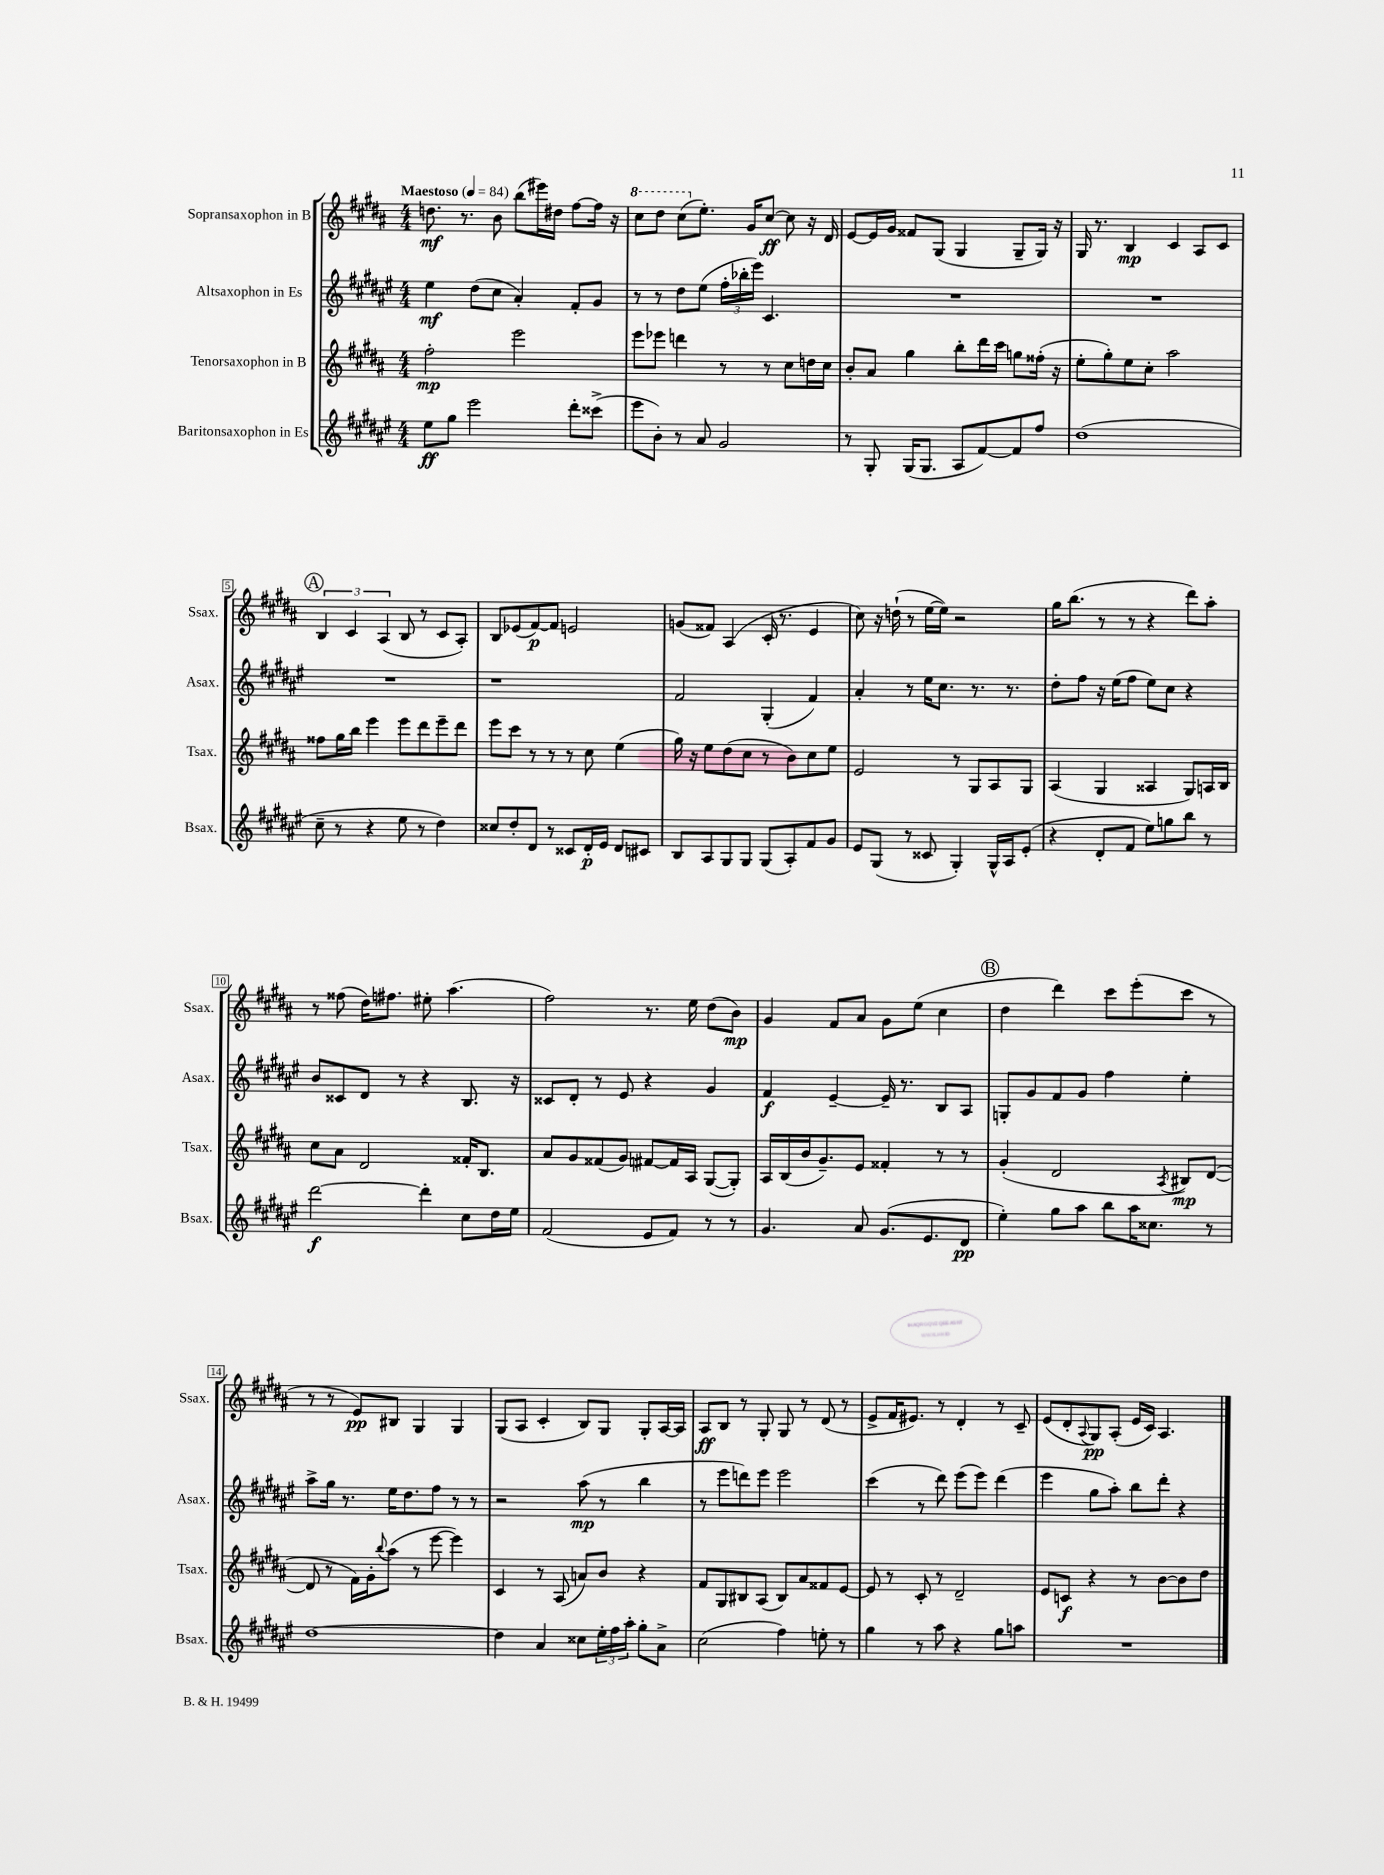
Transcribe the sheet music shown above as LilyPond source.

<<
\new StaffGroup <<
\new Staff = "s0" \with { instrumentName = "Sopransaxophon in B" shortInstrumentName = "Ssax." } {
    \clef treble \key b \major \numericTimeSignature \time 4/4 \tempo "Maestoso" 4 = 84
    d''8.\mf r8. b'8 b''8( eis'''16) dis''16 fis''8~ fis''16 r16 |
    \ottava #1 cis'''8 dis'''8 cis'''8( \ottava #0 e''8.-.) gis'16 cis''8~\ff cis''8 r16 dis'16 |
    e'8~ e'16 gis'16 fisis'8 gis8( gis4 gis8-- gis16) r16 |
    gis16 r8. b4\mp cis'4 ais8 cis'8 |
    \mark \markup { \circle "A" } \tuplet 3/2 { b4 cis'4 ais4( } b8 r8 cis'8 ais8-.) |
    b8 ees'8( fis'8~\p) fis'8 e'2 |
    g'8( fisis'8) ais4( cis'16-. r8. e'4 |
    cis''8) r16 d''16-!( r8 e''16~ e''16) r2 |
    gis''16 b''8.( r8 r8 r4 dis'''8) ais''8-. |
    r8 fisis''8( dis''16) fis''8. eis''8-. ais''4.( |
    fis''2) r8. e''16 dis''8( b'8\mp) |
    gis'4 fis'8 ais'8 gis'8 e''8( cis''4 |
    \mark \markup { \circle "B" } dis''4 dis'''4) cis'''8 e'''8-.( cis'''8 r8 |
    r8 r8 e'8\pp) bis8 gis4 gis4 |
    gis8( ais8 cis'4-. b8) gis8 gis8-. ais16~ ais16 |
    ais8\ff b8 r8 gis8-. gis8 r8 dis'8( r8 |
    e'8-> fis'16 eis'8.) r8 dis'4-. r8 cis'8-- |
    e'8( dis'8-. \appoggiatura { ais8 } gis8\pp) ais8-.( e'16 cis'16) ais4. \bar "|." |
}
\new Staff = "s1" \with { instrumentName = "Altsaxophon in Es" shortInstrumentName = "Asax." } {
    \clef treble \key fis \major \numericTimeSignature \time 4/4
    eis''4\mf dis''8( cis''8 ais'4-.) fis'8-. gis'8 |
    r8 r8 dis''8 eis''8( \tuplet 3/2 { fis''16-. bes''16-. eis'''16) } cis'4. |
    R1 |
    R1 |
    \mark \markup { \circle "A" } R1 |
    r1 |
    fis'2 gis4-.( fis'4) |
    ais'4-. r8 eis''16 cis''8. r8. r8. |
    dis''8-. fis''8 r16 eis''16( fis''8 eis''8) cis''8 r4 |
    b'8 cisis'8 dis'8 r8 r4 b8. r16 |
    cisis'8 dis'8-. r8 eis'8 r4 gis'4 |
    fis'4\f eis'4~-- eis'16-- r8. b8 ais8 |
    \mark \markup { \circle "B" } g8-. gis'8 fis'8 gis'8 fis''4 eis''4-. |
    ais''8-> gis''16 r8. eis''16 dis''8. fis''8 r8 r8 |
    r2 ais''8\mp( r8 b''4 |
    r8 eis'''8 d'''8) eis'''8 eis'''2 |
    cis'''4( r8 dis'''8) eis'''8( eis'''8) dis'''4( |
    eis'''4 gis''8 ais''8-.) b''8 dis'''8-. r4 \bar "|." |
}
\new Staff = "s2" \with { instrumentName = "Tenorsaxophon in B" shortInstrumentName = "Tsax." } {
    \clef treble \key b \major \numericTimeSignature \time 4/4
    fis''2-.\mp e'''2 |
    e'''8 ees'''8 d'''4 r8 r8 cis''8 d''16 cis''16 |
    b'8-. ais'8 gis''4 b''8-. dis'''16 cis'''16 g''8 fisis''16-.( r16 |
    e''8-. gis''8-.) e''8 cis''8-. ais''2 |
    \mark \markup { \circle "A" } fisis''8 gis''16 b''16 e'''4 e'''8 dis'''8 e'''8-- dis'''8 |
    e'''8 cis'''8 r8 r8 r8 cis''8 e''4( |
    gis''16) r16 e''8 dis''8( cis''8 r8 b'8) cis''8 e''8 |
    e'2 r8 gis8 ais8 gis8 |
    ais4( gis4 aisis4 gis8) a16 b16 |
    cis''8 ais'8 dis'2 fisis'16-. b8. |
    ais'8 gis'8 fisis'8( gis'8) fis'8~ fis'16 ais16 gis8~( gis8-.) |
    ais16 b16( b'16 gis'8.--) e'8 fisis'4-. r8 r8 |
    \mark \markup { \circle "B" } gis'4-.( dis'2 \acciaccatura { ais8 } bis8\mp) dis'8~( |
    dis'8 r8 fis'16) gis'16-. \appoggiatura { b''8 } ais''8( r8 e'''8~ e'''4) |
    cis'4 r8 ais8( a'8) b'8 r4 |
    fis'8 gis8 bis8 ais8( bis8) ais'8 fisis'8 e'8~ |
    e'8 r8 cis'8-. r8 dis'2-- |
    e'8 c'8\f r4 r8 b'8~ b'8 dis''8 \bar "|." |
}
\new Staff = "s3" \with { instrumentName = "Baritonsaxophon in Es" shortInstrumentName = "Bsax." } {
    \clef treble \key fis \major \numericTimeSignature \time 4/4
    eis''8\ff gis''8 eis'''2 dis'''8-. cisis'''8->( |
    eis'''8 b'8-.) r8 ais'8 gis'2 |
    r8 gis8-. gis16( gis8. ais8 fis'8~) fis'8 fis''8 |
    dis''1( |
    \mark \markup { \circle "A" } cis''8-- r8 r4 eis''8 r8 dis''4) |
    cisis''8 dis''8-. dis'8 r8 cisis'8 dis'16-.\p eis'16 dis'8 cis'8 |
    b8 ais8 gis8 gis8 gis8( ais8-.) fis'8 gis'8 |
    eis'8 gis8( r8 cisis'8 gis4-.) gis16-^ ais16 eis'8-.( |
    r4 dis'8-. fis'8 eis''8) g''8 b''8 r8 |
    dis'''2~\f dis'''4-. cis''8 dis''16 eis''16 |
    fis'2( eis'8 fis'8) r8 r8 |
    gis'4. ais'8 gis'8.( eis'8. dis'8\pp |
    \mark \markup { \circle "B" } eis''4-.) gis''8 ais''8 b''8 ais''16 cisis''8. r8 |
    dis''1~ |
    dis''4 ais'4 cisis''8 \tuplet 3/2 { eis''16-. fis''16 ais''16-. } gis''8-. ais'8-> |
    cis''2( fis''4) e''8-. r8 |
    gis''4 r8 ais''8 r4 gis''8 a''8 |
    R1 \bar "|." |
}
>>
>>
\layout { \context { \Score \override BarNumber.stencil = #(make-stencil-boxer 0.1 0.3 ly:text-interface::print) } }
